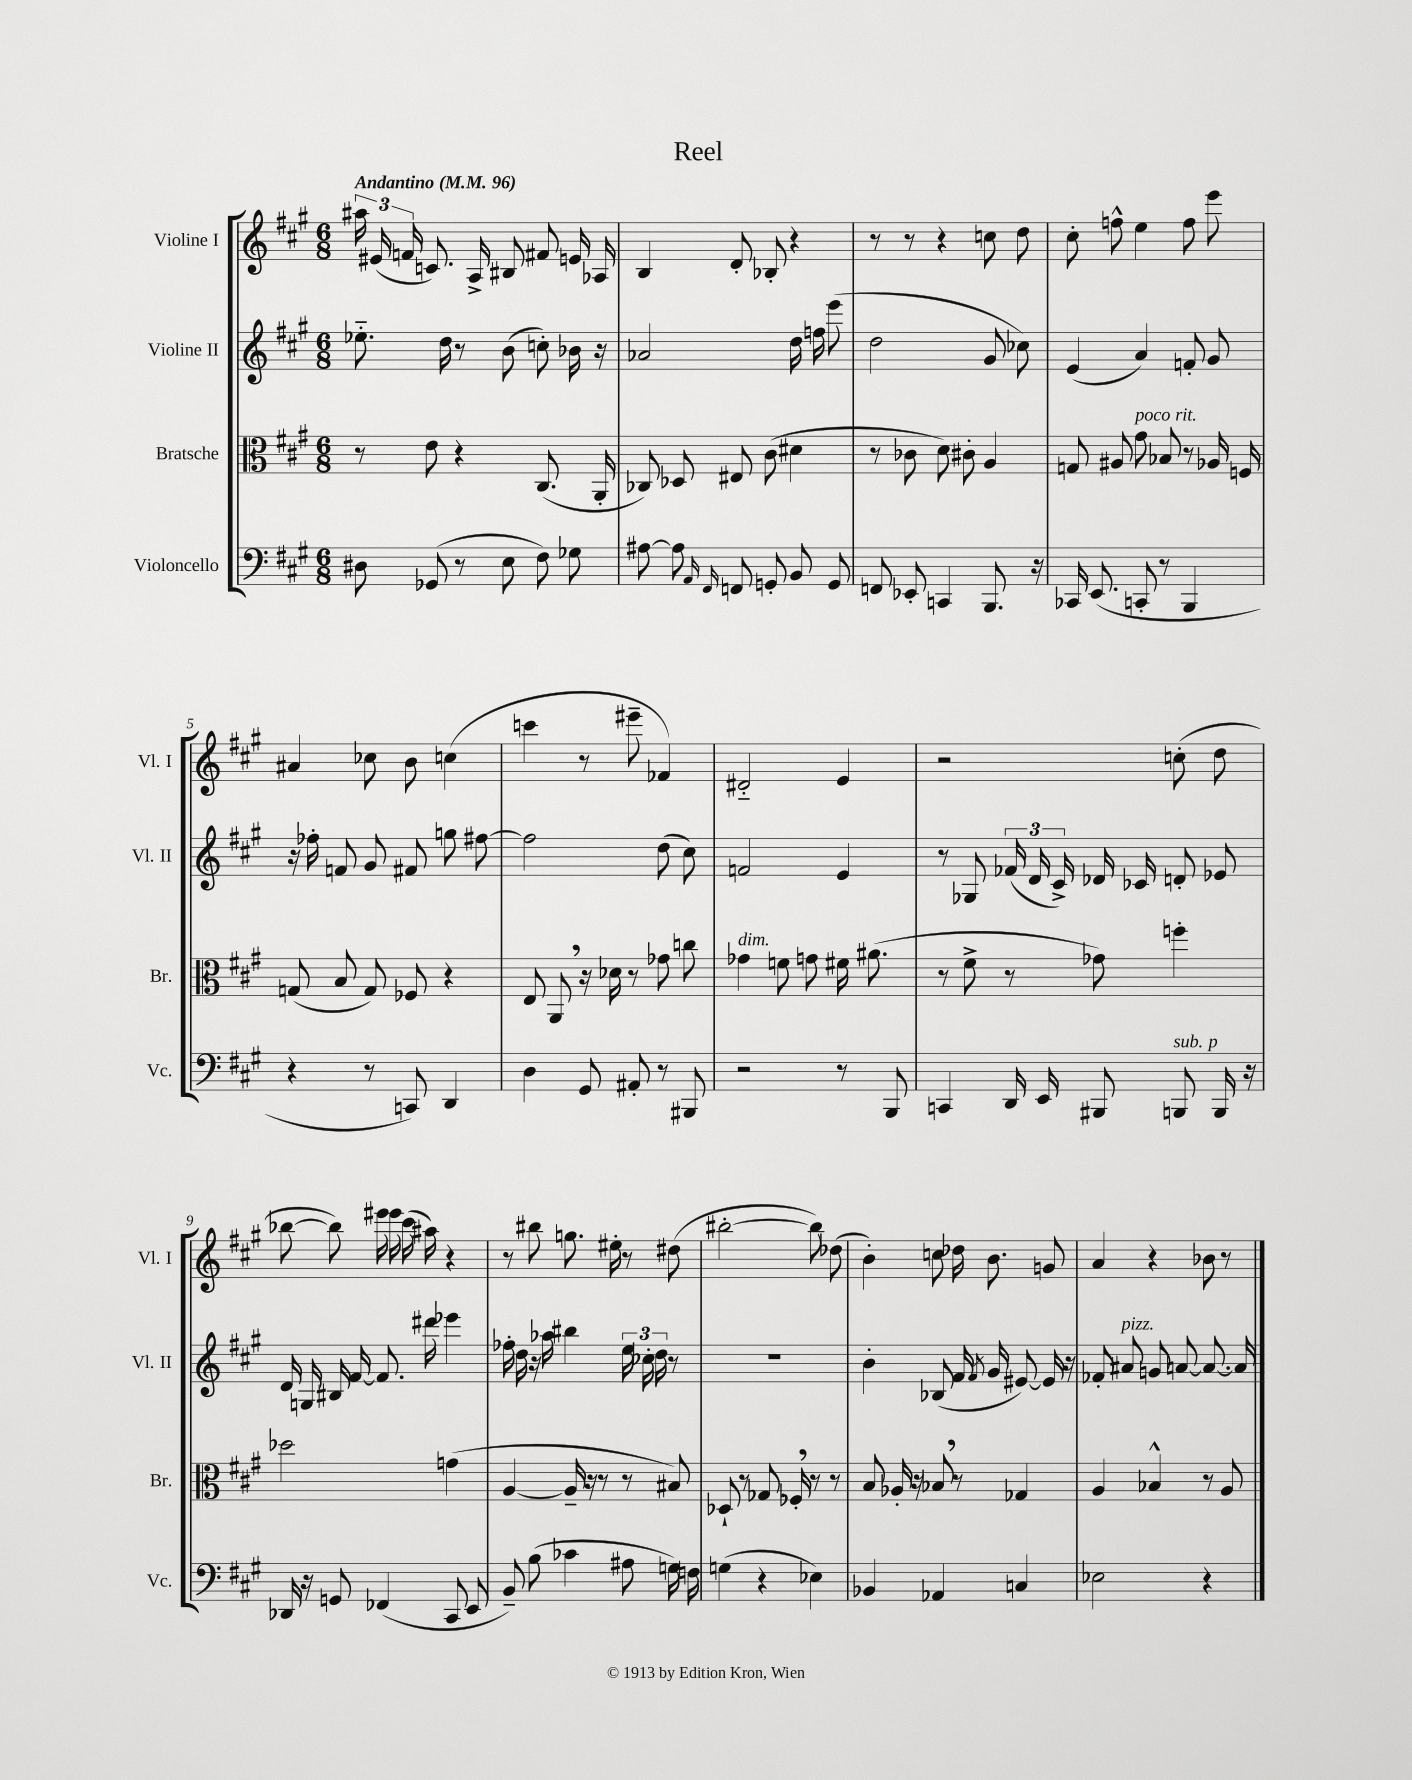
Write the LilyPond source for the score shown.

\header { title = "Reel" }
<<
\new StaffGroup <<
\new Staff = "s0" \with { instrumentName = "Violine I" shortInstrumentName = "Vl. I" } {
    \clef treble \key a \major \numericTimeSignature \time 6/8 \tempo "Andantino" 4 = 96
    \autoBeamOff \tuplet 3/2 { ais''16 eis'16( f'16 } c'8.) a16-> bis8 fis'8 e'16 aes16 |
    b4 d'8-. bes8-. r4 |
    r8 r8 r4 c''8 d''8 |
    cis''8-. f''8-^ e''4 f''8 e'''8 |
    ais'4 ces''8 b'8 c''4( |
    c'''4 r8 eis'''8-- fes'4) |
    dis'2-_ e'4 |
    r2 c''8-.( d''8 |
    bes''8~ bes''8) eis'''16 eis'''16 cis'''16( ais''16) r4 |
    r8 bis''8 g''8. eis''16-. r8 dis''8( |
    bis''2~-. bis''8) des''8( |
    b'4-.) c''8 des''16 b'8. g'8 |
    a'4 r4 bes'8 r8 \bar "|." |
}
\new Staff = "s1" \with { instrumentName = "Violine II" shortInstrumentName = "Vl. II" } {
    \clef treble \key a \major \numericTimeSignature \time 6/8
    \autoBeamOff ees''8.-_ d''16 r8 b'8( c''8-.) bes'16 r16 |
    aes'2 d''16 f''16 e'''8( |
    d''2 gis'8 ces''8) |
    e'4( a'4) f'8-. gis'8 |
    r16 fes''16-. f'8 gis'8 fis'8 g''8 fis''8~ |
    fis''2 d''8( cis''8) |
    f'2 e'4 |
    r8 ges8 \tuplet 3/2 { fes'16( d'16 cis'16->) } des'16 ces'16 d'8-. ees'8 |
    d'16 g16 bis16 fis'16~ fis'8. dis'''16 ees'''4 |
    fes''16-. d''16 r16 aes''16 bis''4 \tuplet 3/2 { e''16 ces''16-. d''16 } r8 |
    R2. |
    b'4-. bes8( fis'16 \acciaccatura { fis'8 } gis'16 eis'8~) eis'16 r16 |
    fes'8-. ais'8^\markup { \italic "pizz." } g'8 a'8~ a'8.~ a'16 \bar "|." |
}
\new Staff = "s2" \with { instrumentName = "Bratsche" shortInstrumentName = "Br." } {
    \clef alto \key a \major \numericTimeSignature \time 6/8
    \autoBeamOff r8 e'8 r4 cis8.( a,16-. |
    ces8) des8 eis8 cis'8( dis'4 |
    r8 ces'8 d'8) cis'8-. a4 |
    g8 ais8 gis'8^\markup { \italic "poco rit." } bes8 r8 aes16 f16 |
    g8( b8 g8) fes8 r4 |
    e8 a,8 \breathe r16 des'16 r8 ges'8 c''8 |
    ges'4^\markup { \italic "dim." } f'8 g'8 fis'16 ais'8.( |
    r8 fis'8-> r8 ges'8) f''4-. |
    des''2 g'4( |
    a4~ a16-- r16 r8 r8 bis8) |
    des8-! r8 ges8. fes16-. \breathe r8 r8 |
    b8 aes16-. r16 bes8 \breathe r8 ges4 |
    a4 bes4-^ r8 a8 \bar "|." |
}
\new Staff = "s3" \with { instrumentName = "Violoncello" shortInstrumentName = "Vc." } {
    \clef bass \key a \major \numericTimeSignature \time 6/8
    \autoBeamOff dis8 ges,8( r8 e8 fis8) ges8 |
    ais8~ ais8 \grace { a,16 fis,16 } f,8 g,8-. b,8 g,8 |
    f,8 ees,8-. c,4 b,,8. r16 |
    ces,16 e,8.( c,8-. r8 b,,4 |
    r4 r8 c,8) d,4 |
    d4 gis,8 ais,8-. r8 bis,,8 |
    r2 r8 b,,8 |
    c,4 d,16 e,16 bis,,8 b,,8^\markup { \italic "sub. p" } b,,16 r16 |
    des,16 r16 g,8 fes,4( cis,8 e,8 |
    b,8--) b8( ces'4 ais8 g16) f16 |
    g4( r4 ees4) |
    bes,4 aes,4 c4 |
    ees2 r4 \bar "|." |
}
>>
>>
